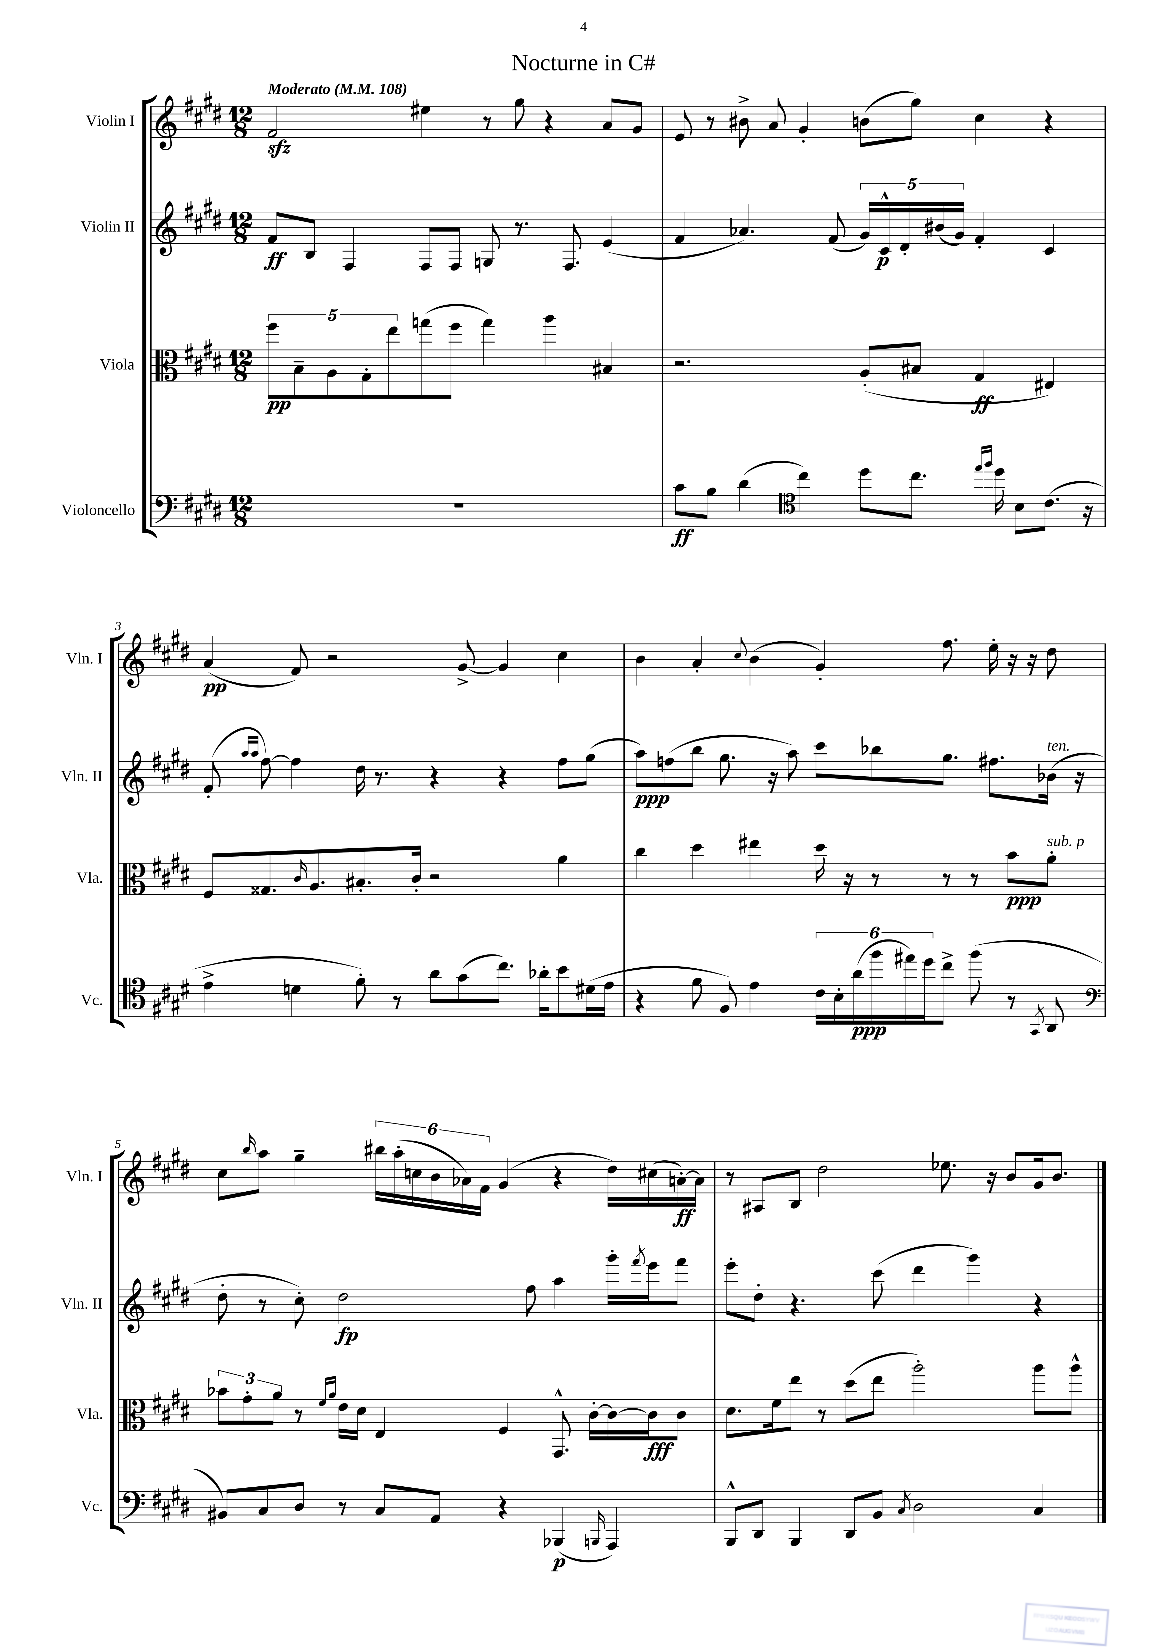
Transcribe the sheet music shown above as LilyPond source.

\header { title = "Nocturne in C#" }
<<
\new StaffGroup <<
\new Staff = "s0" \with { instrumentName = "Violin I" shortInstrumentName = "Vln. I" } {
    \clef treble \key e \major \numericTimeSignature \time 12/8 \tempo "Moderato" 4 = 108
    fis'2\sfz eis''4 r8 gis''8 r4 a'8 gis'8 |
    e'8 r8 bis'8-> a'8 gis'4-. b'8( gis''8) cis''4 r4 |
    a'4\pp( fis'8) r2 gis'8~-> gis'4 cis''4 |
    b'4 a'4-. \appoggiatura { cis''8 } b'4( gis'4-.) fis''8. e''16-. r16 r16 dis''8 |
    cis''8 \grace { b''16 } a''8 gis''4-- \tuplet 6/4 { bis''16 a''16-.( c''16 b'16 aes'16) fis'16 } gis'4( r4 dis''16) cis''16( a'16~-.\ff) a'16 |
    r8 ais8 b8 dis''2 ees''8. r16 b'8 gis'16 b'8. \bar "|." |
}
\new Staff = "s1" \with { instrumentName = "Violin II" shortInstrumentName = "Vln. II" } {
    \clef treble \key e \major \numericTimeSignature \time 12/8
    fis'8\ff b8 fis4 fis8 fis8 g8 r8. fis8. e'4( |
    fis'4 aes'4.) fis'8( \tuplet 5/4 { gis'16) cis'16-^\p dis'16-. bis'16( gis'16) } fis'4-. cis'4 |
    fis'8-.( \grace { a''16 a''16 } fis''8~) fis''4 dis''16 r8. r4 r4 fis''8 gis''8( |
    a''8\ppp) f''8( b''8 gis''8. r16 a''8) cis'''8 bes''8 gis''8. fis''8. bes'16^\markup { \italic "ten." }( r16 |
    dis''8-. r8 cis''8-.) dis''2\fp fis''8 a''4 gis'''16-. \acciaccatura { fis'''8 } e'''16 fis'''8 |
    e'''8-. dis''8-. r4. cis'''8( dis'''4 gis'''4) r4 \bar "|." |
}
\new Staff = "s2" \with { instrumentName = "Viola" shortInstrumentName = "Vla." } {
    \clef alto \key e \major \numericTimeSignature \time 12/8
    \tuplet 5/4 { fis''8\pp b8-- a8 gis8-. e''8 } g''8( fis''8 g''4) a''4 bis4 |
    r2. a8-.( bis8 gis4\ff eis4) |
    fis8 gisis8. \grace { cis'16 } a8. bis8.-. cis'16-. r2 a'4 |
    cis''4 dis''4 eis''4 dis''16 r16 r8 r8 r8 b'8\ppp a'8-.^\markup { \italic "sub. p" } |
    \tuplet 3/2 { bes'8 gis'8-. a'8 } r8 \grace { fis'16 a'16 } e'16 dis'16 e4 fis4 gis,8.-^ cis'16~-. cis'16~ cis'16\fff cis'8 |
    dis'8. fis'16 e''8 r8 dis''8( e''8 a''2-.) a''8 a''8-^ \bar "|." |
}
\new Staff = "s3" \with { instrumentName = "Violoncello" shortInstrumentName = "Vc." } {
    \clef bass \key e \major \numericTimeSignature \time 12/8
    R1. |
    cis'8\ff b8 dis'4( \clef tenor cis''4) dis''8 cis''8. \grace { e''16 fis''16 } dis''16 b8 cis'8.( r16 |
    e'4-> d'4 fis'8-.) r8 a'8 gis'8( cis''8.) aes'16-. b'8 dis'16( e'16 |
    r4 fis'8 fis8) e'4 \tuplet 6/4 { cis'16 b16-. a'16\ppp( fis''16 eis''16) dis''16 } cis''8-> fis''8( r8 \acciaccatura { gis,8 } a,8 |
    \clef bass bis,8) cis8 dis8 r8 cis8 a,8 r4 bes,,4\p( \grace { b,,16 } a,,4) |
    b,,8-^ dis,8 b,,4 dis,8 b,8 \acciaccatura { cis8 } dis2 cis4 \bar "|." |
}
>>
>>
